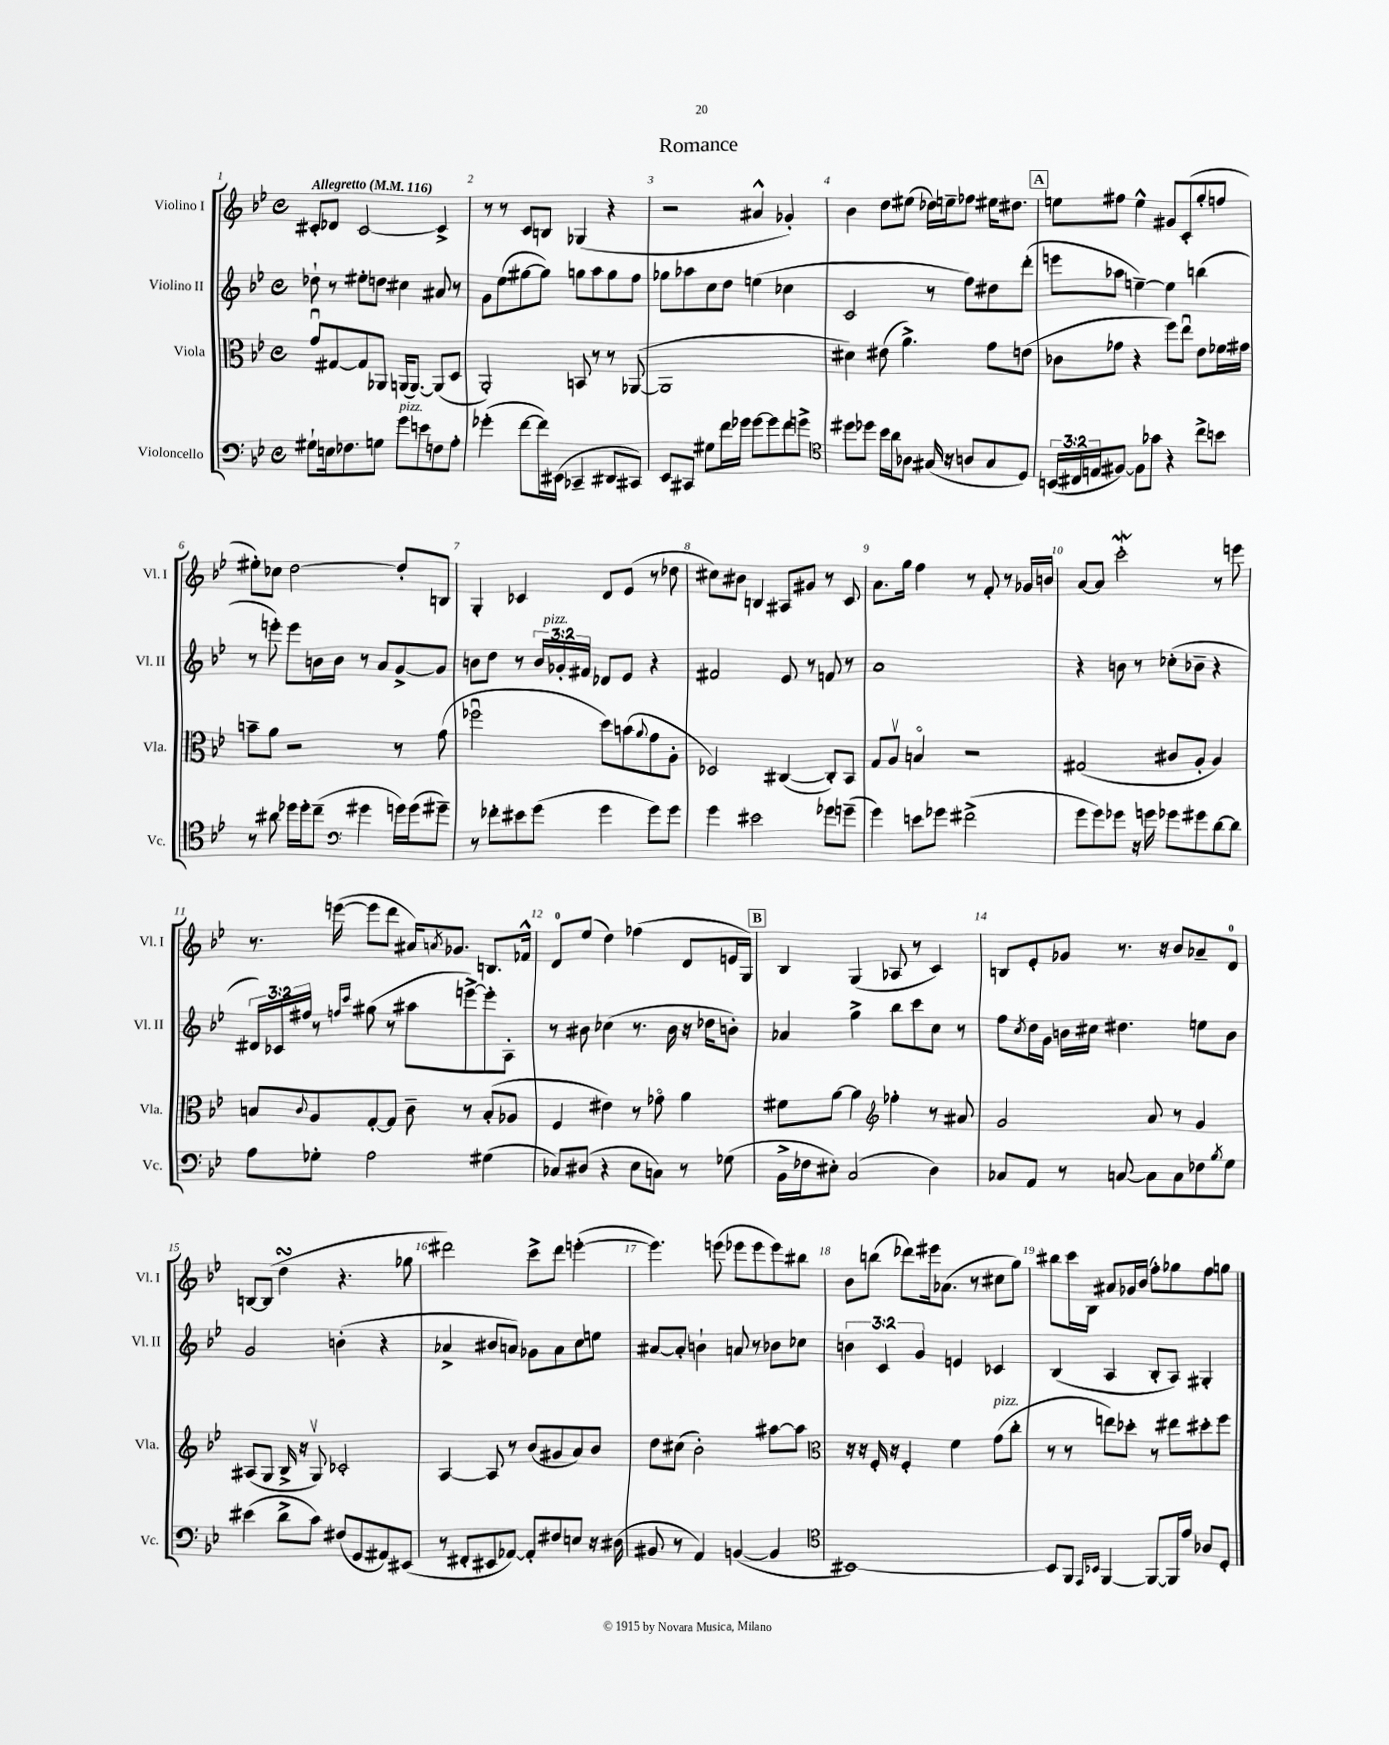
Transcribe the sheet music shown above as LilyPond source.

\header { title = "Romance" }
<<
\new StaffGroup <<
\new Staff = "s0" \with { instrumentName = "Violino I" shortInstrumentName = "Vl. I" } {
    \clef treble \key bes \major \defaultTimeSignature \time 4/4 \tempo "Allegretto" 4 = 116
    cis'8-. des'8 cis'2~ cis'4-> |
    r8 r8 c'8 b8 ges4( r4 |
    r2 ais'4-^ ges'4-.) |
    bes'4 d''8 eis''8( des''16) e''16-- fes''8 eis''16 dis''8. |
    \mark \markup { \box "A" } e''8 fis''8 e''4-^ gis'8 c'8-.( g''8-. f''8 |
    eis''8-.) ces''8 d''2~ d''8-. b8 |
    g4-. ces'4 d'8 ees'8( r8 des''8 |
    cis''8) bis'8 b4 ais8 gis'8 r8 c'8 |
    a'8. g''16 f''4 r8 f'8-. r8 ges'16 b'16 |
    a'8~ a'8 c'''2-.\mordent r8 e'''8 |
    r8. e'''16~( e'''8 d'''8 ais'16) \acciaccatura { a'8 } ges'8. b8. fes'16-^ |
    d'8-0 ees''8( d''4) fes''4( d'8 e'16 g16) |
    \mark \markup { \box "B" } bes4 g4( aes8 r8 c'4) |
    b8 ees'8-. ges'8 r8. r16 bes'8 aes'8-- d'8-0 |
    b8~ b8( d''4\turn r4. ges''8 |
    dis'''2) c'''8-> dis'''8 e'''4~-.( |
    e'''4.) e'''8( ees'''8 ees'''8 ees'''8) bis''8 |
    bes'8 b''8( des'''8) eis'''16 aes'8.( r8 cis''8 g''8) |
    bis''8 c'''16 bes16 ais'8 ges'16 bes'16( f''8-.) ges''8 f''8 g''8 \bar "|." |
}
\new Staff = "s1" \with { instrumentName = "Violino II" shortInstrumentName = "Vl. II" } {
    \clef treble \key bes \major \defaultTimeSignature \time 4/4 \override Staff.TupletNumber.text = #tuplet-number::calc-fraction-text
    des''8-! r8 eis''8-. d''8 cis''4 ais'8 r8 |
    g'8 ees''8( gis''8~ gis''8) g''8 a''8 g''8 f''8 |
    ges''8 aes''8 c''8 d''8 e''4( ces''4 |
    c'2 r8 f''8) dis''8 d'''8-.( |
    \mark \markup { \box "A" } e'''8 aes''8 e''4~--) e''4 b''4( |
    r8 e'''8-.) e'''8 b'16 b'16 r8 a'8 g'8~-> g'8 |
    b'8 d''8 r8 \tuplet 3/2 { b'16 ges'16-.^\markup { \italic "pizz." } fis'16 } des'8 ees'8 r4 |
    fis'2 ees'8 r8 f'8 r8 |
    a'1 |
    r4 b'8 r8 ces''8-.( bes'8-- r4 |
    \tuplet 3/2 { dis'16) ces'16 fis''16 } r8 \grace { f''16 c'''16 } gis''8( r8 ais''8 e'''8~->) e'''8-. a8-. |
    r8 bis'8 ces''4( r8. bis'16 r16 des''16 b'8-.) |
    \mark \markup { \box "B" } aes'4 g''4-> bes''8 c'''8 c''8 r8 |
    f''8 \acciaccatura { c''8 } d''16 g'16 b'16 cis''16 dis''4. e''8 b'8 |
    g'2 b'4-.( r4 |
    aes'4-> bis'8 a'8) ges'8 a'8 c''8 e''8 |
    ais'8~ ais'8-. b'4-! a'8 r8 bes'8 ces''8 |
    \tuplet 3/2 { b'4 c'4 g'4 } e'4 ces'4 |
    bes4( a4 bes8-. a8) gis4-. \bar "|." |
}
\new Staff = "s2" \with { instrumentName = "Viola" shortInstrumentName = "Vla." } {
    \clef alto \key bes \major \defaultTimeSignature \time 4/4
    g'8\downbow gis8~ gis8 aes,8 a,16( a,8.~) a,8( d8 |
    a,2-.) b,8 r8 r8 aes,8~( |
    aes,1 |
    dis'4) eis'8( a'4.->) g'8 e'8( |
    \mark \markup { \box "A" } ces'8 ges'8 r4 f''8) ees''8\downbow ees'8 fes'16 gis'16 |
    b'8-- a'8 r2 r8 g'8( |
    fes''2\downbow d''8) b'8( \appoggiatura { a'8 } g'8 a8-. |
    des2) cis4~( cis8-.) bes,8 |
    g8 a8\upbow b4\flageolet r2 |
    gis2( cis'8 a8-. a4) |
    b8 \appoggiatura { c'8 } a8 g8~-. g8 c'8-- r8 b8-.( aes8 |
    f4 eis'4) r8 ges'8\flageolet a'4 |
    \mark \markup { \box "B" } fis'8 a'8~ a'4 \clef treble fes''4-. r8 ais'8 |
    g'2 a'8 r8 g'4 |
    ais8( g8 bes16-> r16 g8\upbow) ces'2-. |
    a4~ a8 r8 bes'8( gis'8 a'8) bes'8 |
    d''8 cis''8( bes'2-.) ais''8~ ais''8 |
    \clef alto r16 r16 f16-. r16 f4-. f'4 g'8^\markup { \italic "pizz." }( c''8-. |
    r8 r8 e''8) des''8-. r8 eis''8 dis''8-. f''8 \bar "|." |
}
\new Staff = "s3" \with { instrumentName = "Violoncello" shortInstrumentName = "Vc." } {
    \clef bass \key bes \major \defaultTimeSignature \time 4/4 \override Staff.TupletNumber.text = #tuplet-number::calc-fraction-text
    gis8-! e16 fes8. g8 g'8^\markup { \italic "pizz." } e'8 f8 a8-. |
    ges'4-.( f'8~ f'16) eis,16( ces,4-- dis,8 cis,8) |
    ees,8 cis,8 gis8 f'16 ges'16 ges'8~ ges'8 f'8 g'8-> |
    \clef tenor dis''8 des''8 bes'16 a'16 aes8 gis16( r16 a8 gis8 d8) |
    \mark \markup { \box "A" } \tuplet 3/2 { b,16( cis16 e16 } fis8~) fis8 ges'8 r4 c''8-> b'8 |
    r8 ais'8 des''16 des''16-. c''8--( \clef bass gis'4 g'16) g'16( gis'8--) |
    r8 fes'8-. eis'8 g'8( g'4 g'8) g'8 |
    g'4 eis'2 ges'8 g'8--( |
    g'4) e'8 ges'8 fis'2->( |
    g'8 g'8) ges'8 r16 g'16 ges'8 gis'8 d'8~ d'8 |
    a8 ges8-. a2 gis4( |
    ces8) dis8( r4 ees8 c8) r8 ges8( |
    \mark \markup { \box "B" } bes,16-> fes16 eis8-.) c2( d4) |
    ces8 a,8 r8 c8~ c8 c8 fes8 \acciaccatura { bes8 } g8 |
    eis'4( d'8-> c'8) fis8( g,8 ais,8) eis,8( |
    r8 fis,8-. eis,8 aes,8~) aes,8-. fis8 e8 r16 dis16( |
    bis,8 r8 a,4) b,4~( b,4 |
    \clef tenor bis,1~) |
    bis,8 f,8 \grace { ees,16 bes,16 } f,4~ f,8~ f,16 ees'16 aes8 d8-. \bar "|." |
}
>>
>>
\layout { \context { \Score \override BarNumber.break-visibility = ##(#f #t #t) barNumberVisibility = #all-bar-numbers-visible } }
